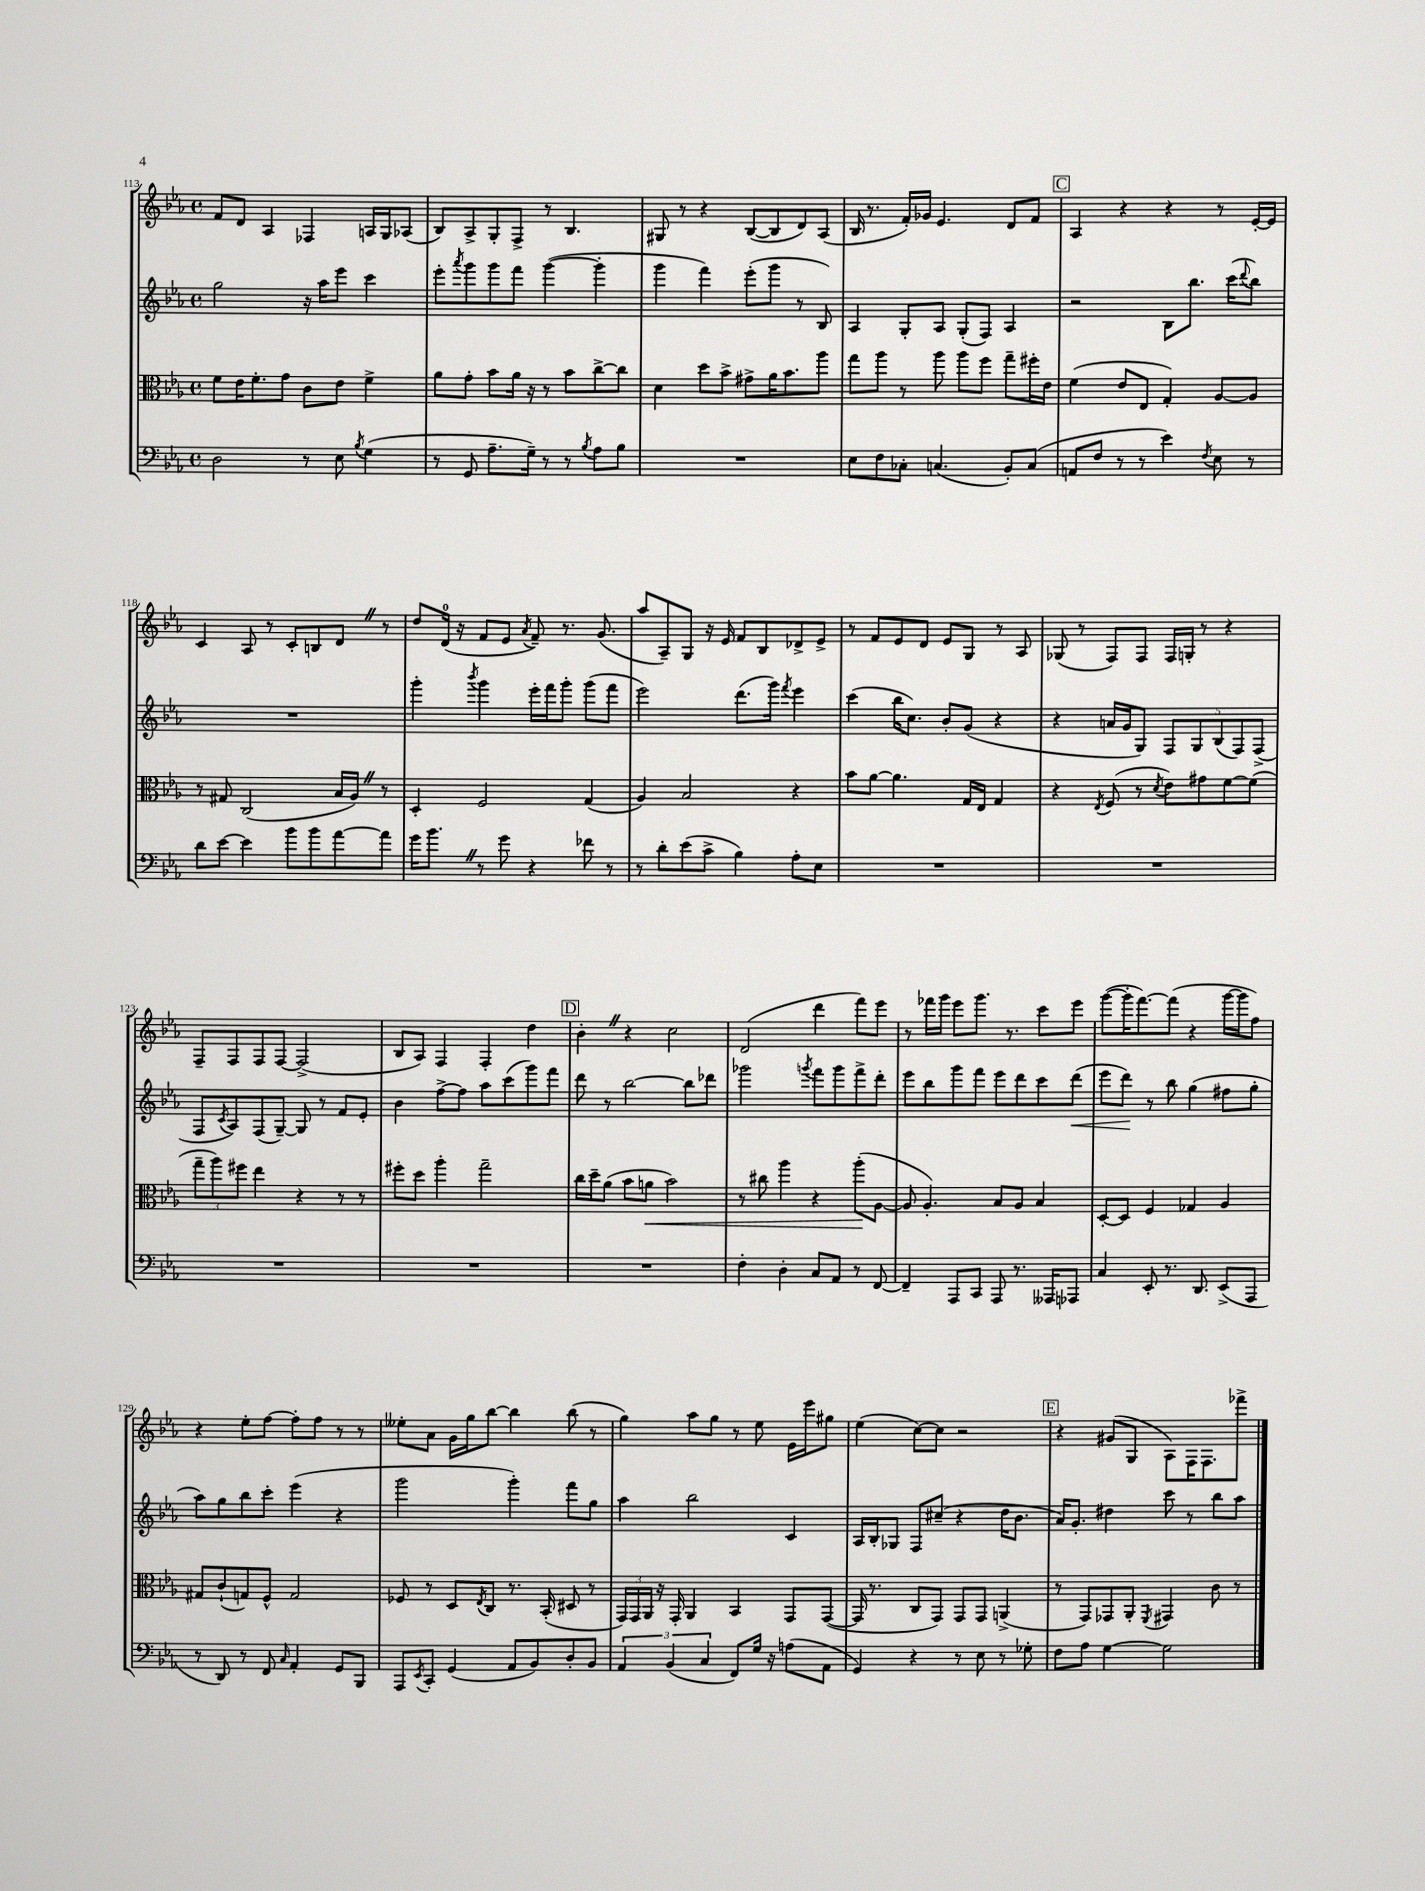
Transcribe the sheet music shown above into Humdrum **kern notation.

**kern	**kern	**kern	**kern
*staff4	*staff3	*staff2	*staff1
*clefF4	*clefC3	*clefG2	*clefG2
*k[b-e-a-]	*k[b-e-a-]	*k[b-e-a-]	*k[b-e-a-]
*M4/4	*M4/4	*M4/4	*M4/4
*met(c)	*met(c)	*met(c)	*met(c)
2D	8f	2gg	8f
.	16e-	.	8d
.	8.f'	.	.
.	.	.	4A-
.	8g	.	.
8r	8c	16r	4F-
.	.	16aa-	.
8E-	8e-	8eee-	.
8qB-	.	.	.
(4G	4f^	4ccc	16A
.	.	.	16G
.	.	.	(8A-
=	=	=	=
8r	8a-	8eee-'	8B-)
.	.	8qaaa-	.
8GG	8g'	8ggg	8A-^
8.A-~	8b-	8ggg	8G'
.	16a-	8fff	8F^
16G~)	16r	.	.
8r	8r	([4ggg	8r
8r	8b-	.	4.B-
8qB-	.	.	.
8A-	[8cc^	4ggg']	.
8B-	8cc]	.	.
=	=	=	=
1r	4d	4ggg	8G#
.	.	.	8r
.	8dd	4fff)	4r
.	8b-^	.	.
.	8g#^	(8eee-'	([8B-
.	16a-	8ggg	8B-]
.	8.b-	.	.
.	.	8r	8d)
.	8aa-	8B-)	(8A-
=	=	=	=
8E-	8gg	4A-	16B-
.	.	.	8.r
8F	8aa-	.	.
8C-'	8r	8G'	16f')
.	.	.	16g-
(4.C	8aa-	8A-	4.e-
.	8aa-	(8G'	.
.	8ff	8F)	.
8BB-')	8gg~	4A-	8d
(8C	16ff#'	.	8f
.	16e-	.	.
=	=	=	=
8AA	(4f	2r	4A-
8F	.	.	.
8r	8e-	.	4r
8r	8E-	.	.
4e-)	4G')	8B-	4r
.	.	8.bb-	.
8qF	.	.	.
8E-	[8A-	.	8r
.	.	(16ccc	.
.	.	8qqddd	.
8r	8A-]	8bb-)	[16e-'
.	.	.	16e-]
=	=	=	=
8d	8r	1r	4c
[8e-	8G#	.	.
4e-]	(2C	.	8A-
.	.	.	8r
8b-	.	.	8c'
8b-	.	.	8B
[8a-	16B-	.	8d
.	16A-)	.	.
8a-]	8r	.	8r
=	=	=	=
16g	4D'	4ggg'	8dd
8.b-	.	.	.
.	.	.	(16d
.	.	.	16r
.	.	8qbbb-	.
8r	2F	4ggg	8f
8g	.	.	8e-
.	.	.	8qa-
4r	.	16eee-'	8f~)
.	.	16fff	.
.	.	8ggg'	8.r
8f-	(4G	(8ggg	.
.	.	.	(8.g
8r	.	8fff	.
=	=	=	=
8r	4A-)	2eee-)	8aa-
8d'	.	.	8A-~)
(8e-	2B-	.	8G
8c^	.	.	16r
.	.	.	16e-
4B-)	.	(8.ddd	8f
.	.	.	8B-
.	.	16ggg)	.
.	.	8qfff	.
8A-'	4r	4eee-	8d-^
8E-	.	.	8e-^
=	=	=	=
1r	8b-	(4ccc	8r
.	[8a-	.	8f
.	4.a-]	16bb-	8e-
.	.	8.cc)	.
.	.	.	8d
.	.	8b-'	8e-
.	16G	(8g	8G
.	16E-	.	.
.	4G	4r	8r
.	.	.	8A-
=	=	=	=
1r	4r	4r	(8G-
.	.	.	8r
.	8qE-	.	.
.	(8F	16a	8F)
.	.	16g	.
.	8r	8G)	8F
.	8qd	.	.
.	8e-)	10F	16F
.	.	.	16G'
.	.	10G	.
.	8g#	.	8r
.	.	(10B-	.
.	[8f	.	4r
.	.	10F)	.
.	(8f]	.	.
.	.	(10F^	.
=	=	=	=
1r	12gg~	8F	8F~
.	12aa-)	.	.
.	.	8qc	.
.	.	8A-)	8F
.	12ff#	.	.
.	4ee-	(8F	8F
.	.	[8G~)	[8F
.	4r	8G]	(2F^]
.	.	8r	.
.	8r	8f	.
.	8r	8e-'	.
=	=	=	=
1r	8ff#'	4b-	8B-
.	8dd	.	8A-)
.	4aa-'	[8ff^	4F
.	.	8ff]	.
.	2gg~	8aa-	4F'
.	.	(8ccc	.
.	.	8ggg)	4dd
.	.	8fff	.
=	=	=	=
1r	16cc	8ddd	4b-'
.	16dd~	.	.
.	(8a-	8r	.
.	8b-	[2bb-	4r
.	8a	.	.
.	2b-)	.	2cc
.	.	8bb-]	.
.	.	8ddd-	.
=	=	=	=
4F'	8r	2ggg-	(2d
.	8cc#	.	.
4D'	4aa-	.	.
.	.	8qggg	.
8C	4r	8fff	4ddd
8AA-	.	8ggg	.
8r	(8aa-'	8fff^	8fff)
[8FF	[8A-	8ddd'	8eee-
=	=	=	=
4FF~]	8A-]	8eee-	8r
.	4.A-')	8bb-	16fff-
.	.	.	16ggg
8AAA-	.	8ggg	8eee-
8CC	.	8fff	8.ggg
8AAA-	8B-	8eee-	.
.	.	.	8.r
8.r	8A-	8ddd	.
.	4B-	8ccc	8ccc
16AAA--	.	.	.
8AAA-	.	(8ddd	8eee-
=	=	=	=
4C	[8D'	8eee-	([8ggg
.	8D]	8ddd)	16ggg']
.	.	.	[8.fff)
8EE-'	4F	8r	.
8.r	.	8bb-	(8fff]
.	4G-	(4gg	4r
8.DD	.	.	.
(8EE-^	4A-	8ff#	[16ggg
.	.	.	16ggg]
8AAA-	.	8gg'	8ff)
=	=	=	=
8r	8G#	8aa-)	4r
8DD)	(8c`	8gg	.
8r	8G)	8bb-	8ee-'
8FF	8F^^	8ccc'	[8ff
16qqC	.	.	.
4AA-'	2G	(4eee-	8ff']
.	.	.	8ff
8GG	.	4r	8r
8BBB-	.	.	8r
=	=	=	=
8AAA-	8F-	2ggg	8ee--'
8qEE-	.	.	.
8CC'	8r	.	8a-
(4GG	8D	.	16g
.	.	.	16gg
.	8qE-	.	.
.	8C	.	[8bb-
8AA-	8.r	4ggg')	4bb-]
8BB-)	.	.	.
.	(16BB-'	.	.
8D'	8D#	8fff	(8bb-
8BB-	8r	8gg	8r
=	=	=	=
6AA-	24GG)	4aa-	4gg)
.	24GG	.	.
.	24AA-	.	.
.	16r	.	.
(6BB-	.	.	.
.	16GG'	.	.
.	4AA-	2bb-	8aa-
6C	.	.	.
.	.	.	8gg
8FF)	4BB-	.	8r
16G	.	.	8ee-
16r	.	.	.
(8A	8GG	4c	16e-
.	.	.	16eee-
8AA-	([8GG	.	8gg#
=	=	=	=
4GG)	16GG]	16A-	(4ee-
.	8.r	16B-'	.
.	.	8G-	.
4r	8C	8F	[8cc)
.	8GG)	(8cc#~	8cc]
8r	8GG	4r	2r
8E-	8GG	.	.
8r	(4AA^	16dd	.
.	.	8.b-	.
8G-'	.	.	.
=	=	=	=
8F	8r	16a-)	4r
.	.	8.g'	.
8A-	8GG)	.	.
[4G	8GG-	4dd#	(8g#
.	8AA-'	.	8G
.	8qFF	.	.
2G]	4GG#	8ccc	8A-)
.	.	8r	16F
.	.	.	8.F
.	8c	8bb-	.
.	8r	8aa-	8fff-^
==	==	==	==
*-	*-	*-	*-
